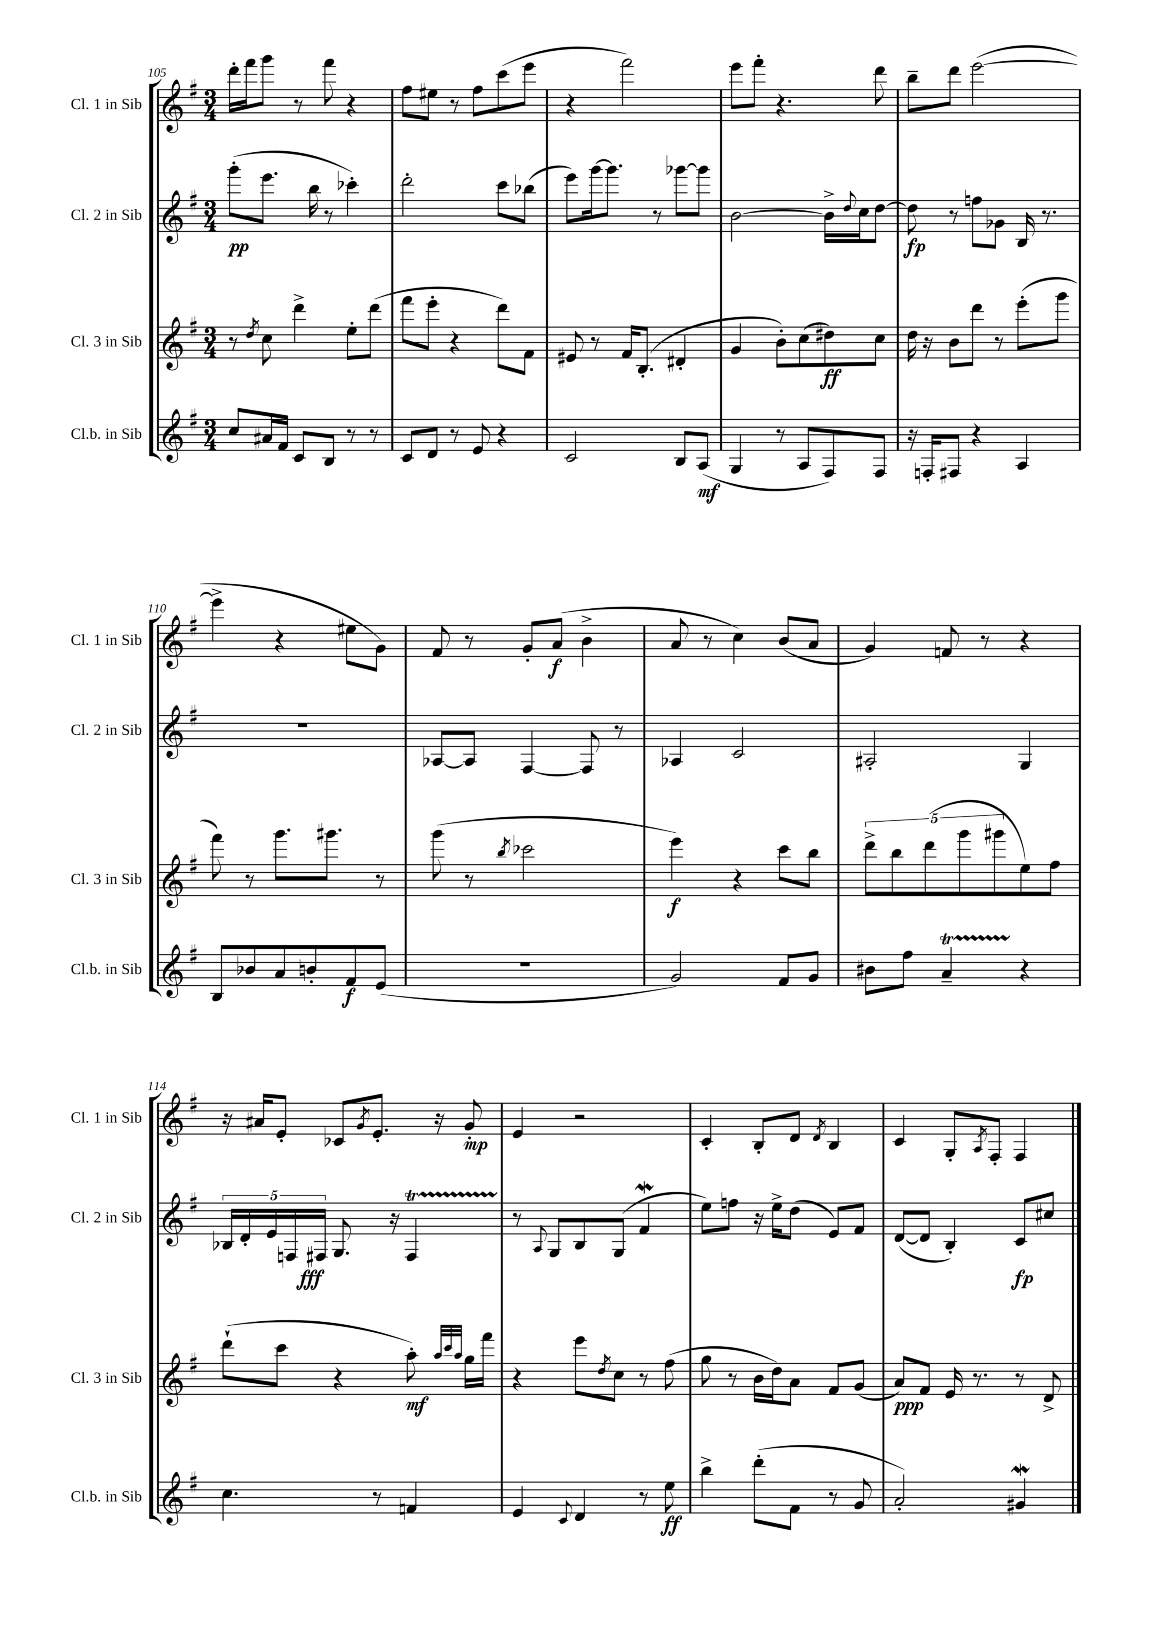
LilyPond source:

<<
\new StaffGroup <<
\new Staff = "s0" \with { instrumentName = "Cl. 1 in Sib" shortInstrumentName = "Cl. 1 in Sib" } {
    \clef treble \key g \major \numericTimeSignature \time 3/4
    d'''16-. fis'''16 g'''8 r8 fis'''8 r4 |
    fis''8 eis''8 r8 fis''8 c'''8( e'''8 |
    r4 fis'''2) |
    e'''8 fis'''8-. r4. d'''8 |
    b''8-- d'''8 e'''2~( |
    e'''4-> r4 eis''8 g'8) |
    fis'8 r8 g'8-. a'8\f( b'4-> |
    a'8 r8 c''4) b'8( a'8 |
    g'4) f'8 r8 r4 |
    r16 ais'16 e'8-. ces'8 \acciaccatura { g'8 } e'8.-. r16 g'8-.\mp |
    e'4 r2 |
    c'4-. b8-. d'8 \acciaccatura { d'8 } b4 |
    c'4 g8-. \acciaccatura { a8 } fis8-. fis4 \bar "|." |
}
\new Staff = "s1" \with { instrumentName = "Cl. 2 in Sib" shortInstrumentName = "Cl. 2 in Sib" } {
    \clef treble \key g \major \numericTimeSignature \time 3/4
    g'''8-.\pp( e'''8. b''16 r8 ces'''4-.) |
    d'''2-. c'''8 bes''8( |
    e'''8) g'''16~ g'''8. r8 ges'''8~ ges'''8 |
    b'2~ b'16-> \appoggiatura { d''8 } c''16 d''8~ |
    d''8\fp r8 f''8 ges'8 b16 r8. |
    R2. |
    aes8~ aes8 fis4~ fis8 r8 |
    aes4 c'2 |
    ais2-. g4 |
    \tuplet 5/4 { bes16 d'16-. e'16 f16 fis16\fff } g8. r16 fis4\startTrillSpan |
    r8\stopTrillSpan \appoggiatura { a8 } g8 b8 g8( fis'4\mordent |
    e''8) f''8 r16 e''16-> d''8( e'8) fis'8 |
    d'8~( d'8 b4-.) c'8\fp cis''8 \bar "|." |
}
\new Staff = "s2" \with { instrumentName = "Cl. 3 in Sib" shortInstrumentName = "Cl. 3 in Sib" } {
    \clef treble \key g \major \numericTimeSignature \time 3/4
    r8 \acciaccatura { d''8 } c''8 d'''4-> e''8-. d'''8( |
    fis'''8 e'''8-. r4 d'''8) fis'8 |
    eis'8 r8 fis'16 b8.-.( dis'4-. |
    g'4 b'8-.) c''8( dis''8\ff) c''8 |
    d''16 r16 b'8 d'''8 r8 e'''8-.( g'''8 |
    fis'''8) r8 g'''8. gis'''8. r8 |
    g'''8( r8 \acciaccatura { b''8 } ces'''2 |
    e'''4\f) r4 c'''8 b''8 |
    \tuplet 5/4 { d'''8-> b''8 d'''8( g'''8 gis'''8 } e''8) fis''8 |
    d'''8-!( c'''8 r4 a''8-.\mf) \grace { a''32 c'''32 a''32 } g''16 fis'''16 |
    r4 e'''8 \acciaccatura { d''8 } c''8 r8 fis''8( |
    g''8 r8 b'16 d''16) a'8 fis'8 g'8( |
    a'8\ppp) fis'8 e'16 r8. r8 d'8-> \bar "|." |
}
\new Staff = "s3" \with { instrumentName = "Cl.b. in Sib" shortInstrumentName = "Cl.b. in Sib" } {
    \clef treble \key g \major \numericTimeSignature \time 3/4
    c''8 ais'16 fis'16 c'8 b8 r8 r8 |
    c'8 d'8 r8 e'8 r4 |
    c'2 b8 a8\mf( |
    g4 r8 a8 fis8) fis8 |
    r16 f16-. fis8 r4 a4 |
    b8 bes'8 a'8 b'8-. fis'8\f e'8( |
    R2. |
    g'2) fis'8 g'8 |
    bis'8 fis''8 a'4--\startTrillSpan r4\stopTrillSpan |
    c''4. r8 f'4 |
    e'4 \appoggiatura { c'8 } d'4 r8 e''8\ff |
    b''4-> d'''8-.( fis'8 r8 g'8 |
    a'2-.) gis'4\mordent \bar "|." |
}
>>
>>
\layout { \context { \Score currentBarNumber = #105 } }
